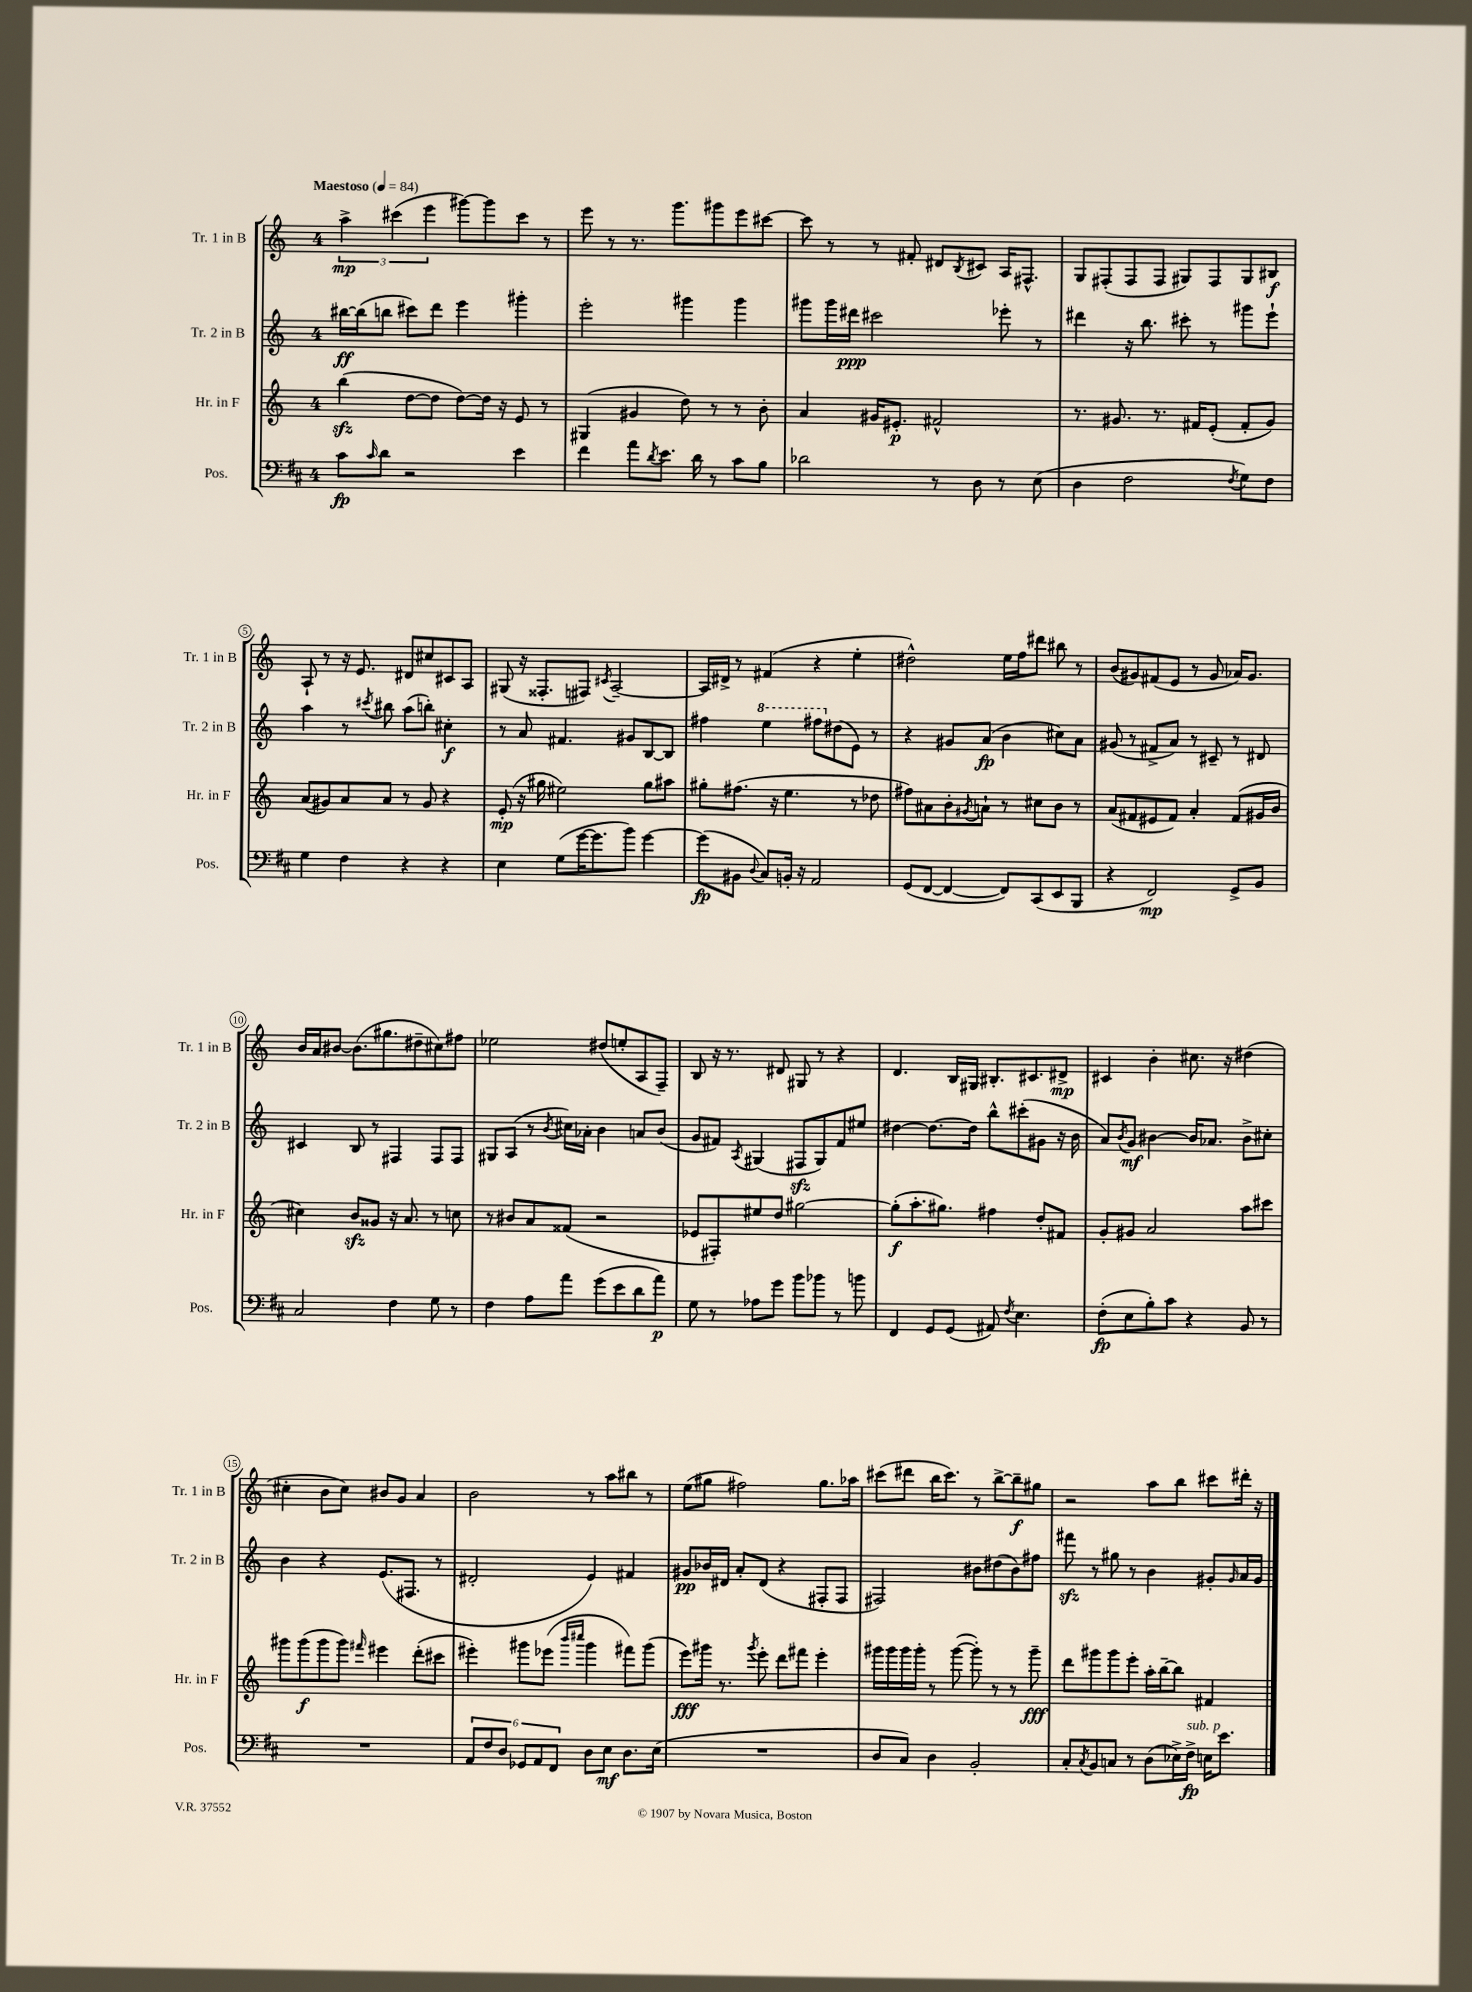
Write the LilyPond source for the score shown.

<<
\new StaffGroup <<
\new Staff = "s0" \with { instrumentName = "Tr. 1 in B" shortInstrumentName = "Tr. 1 in B" } {
    \clef treble \key c \major \once \override Staff.TimeSignature.style = #'single-digit \time 4/4 \tempo "Maestoso" 4 = 84
    \tuplet 3/2 { a''4->\mp cis'''4( e'''4 } gis'''8~) gis'''8 cis'''8 r8 |
    e'''8 r8 r8. g'''8. gis'''8 e'''8 cis'''8~ |
    cis'''8 r8 r8 fis'8-. dis'8 \acciaccatura { b8 } cis'8 a16 fis8.-^ |
    g8 fis8-.( fis8 fis8 gis8) fis8 gis8 bis8\f |
    a8-! r8 r16 e'8. dis'8 cis''8 cis'8 a8 |
    gis8( r16 fisis8.-. fis8) \acciaccatura { cis'8 } a2~-- |
    a16 dis'16-> r8 fis'4( r4 e''4-. |
    dis''2-^) e''16 f''16 dis'''8 bis''8 r8 |
    b'8( gis'8) fis'8( e'8 r8 gis'8 aes'16) gis'8. |
    b'16 a'16 bis'8~ bis'8.( gis''8. dis''8-- cis''8) fis''8 |
    ees''2 dis''8( e''8-. a8 f8--) |
    b8 r16 r8. dis'8 gis8 r8 r4 |
    d'4. b16 gis16 bis8.-. cis'8. dis'8->\mp |
    cis'4 b'4-. cis''8. r16 dis''4( |
    cis''4-. b'8 cis''8) bis'8 g'8 a'4 |
    b'2 r8 a''8 bis''8 r8 |
    e''8( gis''8 fis''2) gis''8. aes''16 |
    cis'''8( dis'''8 b''16 cis'''8.) r8 b''8~-> b''8--\f gis''8 |
    r2 a''8 b''8 cis'''8 dis'''16-. r16 \bar "|." |
}
\new Staff = "s1" \with { instrumentName = "Tr. 2 in B" shortInstrumentName = "Tr. 2 in B" } {
    \clef treble \key c \major \once \override Staff.TimeSignature.style = #'single-digit \time 4/4
    bis''16~\ff bis''16( b''8 cis'''8) d'''8 e'''4 gis'''4-. |
    e'''2-. gis'''4 gis'''4 |
    gis'''8 gis'''16 dis'''16\ppp cis'''2 ees'''8-. r8 |
    dis'''4 r16 b''8. cis'''8-. r8 gis'''8 e'''8-! |
    a''4 r8 \acciaccatura { cis'''8 } bis''8 a''8( b''8-.) cis''4-.\f |
    r8 a'8 fis'4. gis'8 b8~ b8 |
    fis''4 \ottava #1 e'''4 fis'''8 \ottava #0 dis''8( e'8) r8 |
    r4 gis'8 a'8\fp( b'4 cis''8) a'8 |
    gis'8( r8 fis'8-> a'8) r8 cis'8-- r8 dis'8 |
    cis'4 b8 r8 fis4 fis8 fis8 |
    gis8 a8( r8 \acciaccatura { b'8 } cis''16) aes'16-. b'4 a'8 b'8( |
    g'8 fis'8) \acciaccatura { a8 } gis4( fis8\sfz gis8) fis'8 eis''8 |
    dis''4~ dis''8.~ dis''16 b''8-^ cis'''8-.( gis'8 r16 b'16 |
    a'8) \acciaccatura { b'8 } g'8\mf bis'4~ bis'16 aes'8. bis'8-> cis''8-. |
    b'4 r4 e'8.( fis8. r8 |
    dis'2-. e'4) fis'4 |
    gis'8\pp bes'16 dis'16 a'8-. dis'8( r4 fis8-. fis8 |
    fis2) bis'8 dis''8( bis'8) fis''8 |
    fis'''8\sfz r8 gis''8 r8 b'4 gis'8-. \grace { gis'16 } a'16 gis'16 \bar "|." |
}
\new Staff = "s2" \with { instrumentName = "Hr. in F" shortInstrumentName = "Hr. in F" } {
    \clef treble \key c \major \once \override Staff.TimeSignature.style = #'single-digit \time 4/4
    b''4\sfz( d''8~ d''8 d''8~) d''16 r16 e'8 r8 |
    gis4( gis'4 d''8) r8 r8 b'8-. |
    a'4 gis'16 eis'8.-.\p fis'2-^ |
    r8. gis'8. r8. fis'16 e'8-.( fis'8-. gis'8) |
    a'8( gis'8) a'8 a'8 r8 gis'8 r4 |
    e'8-.\mp( r16 gis''16 eis''2) gis''8 ais''8 |
    gis''8-. fis''8.( r16 e''4. r8 des''8 |
    fis''8) ais'8 b'8-. \acciaccatura { gis'8 } a'8-! r8 cis''8 b'8 r8 |
    a'8( fis'8 eis'8 fis'8) a'4-. fis'8( gis'16 b'16 |
    cis''4) b'8\sfz gisis'8 r16 a'8. r8 c''8 |
    r8 bis'8 a'8 fisis'8( r2 |
    ees'8 fis8-.) eis''8 d''8 gis''2~ |
    gis''8-.\f( a''8.-. gis''8.) fis''4 d''8-. fis'8 |
    g'8-. gis'8 a'2 a''8 cis'''8 |
    gis'''8 gis'''8\f( gis'''8 gis'''8) \grace { fis'''16 } eis'''4 d'''8-.( cis'''8 |
    eis'''4-.) gis'''8 ees'''8( \grace { b'''16 cis''''16 } gis'''4 fis'''8) gis'''8( |
    e'''8\fff) gis'''16 r8. \acciaccatura { gis'''8 } e'''8-. d'''8 fis'''8 e'''4-. |
    gis'''16 gis'''16 gis'''16 gis'''16-. r8 gis'''8~( gis'''8-.) r8 r8 gis'''8--\fff |
    d'''8 gis'''8 gis'''8 e'''8-. a''16-. b''16~-- b''8 fis'4 \bar "|." |
}
\new Staff = "s3" \with { instrumentName = "Pos." shortInstrumentName = "Pos." } {
    \clef bass \key d \major \once \override Staff.TimeSignature.style = #'single-digit \time 4/4
    cis'8\fp \grace { cis'16 } d'8 r2 e'4 |
    fis'4 a'8 \acciaccatura { d'8 } e'8. d'16 r8 cis'8 b8 |
    des'2 r8 d8 r8 e8( |
    d4 fis2 \acciaccatura { fis8 } g8) fis8 |
    g4 fis4 r4 r4 |
    e4 g8( g'16~ g'8. b'8) g'4~ |
    g'8\fp( bis,8 \appoggiatura { d8 } cis8) b,16-. r16 a,2 |
    g,8( fis,8~ fis,4~ fis,8) cis,8( e,8 b,,8 |
    r4 fis,2\mp) g,8-> b,8 |
    cis2 fis4 g8 r8 |
    fis4 a8 a'8 g'8( e'8 d'8 a'8\p) |
    g8 r8 aes8 g'8 b'8 bes'8 r8 b'8 |
    fis,4 g,8 g,8( ais,8) \acciaccatura { fis8 } e4. |
    fis8-.\fp( e8 b8-.) cis'8 r4 b,8 r8 |
    R1 |
    \tuplet 6/4 { a,8 fis8 d8 ges,8 a,8 fis,8 } d8 e8\mf d8. e16( |
    R1 |
    d8 cis8) d4 b,2-. |
    cis8-. \acciaccatura { cis8 } b,8 c8 r8 d8( ees16->) fis16->\fp^\markup { \italic "sub. p" } e16 e'8. \bar "|." |
}
>>
>>
\layout { \context { \Score \override BarNumber.stencil = #(make-stencil-circler 0.1 0.3 ly:text-interface::print) } }
